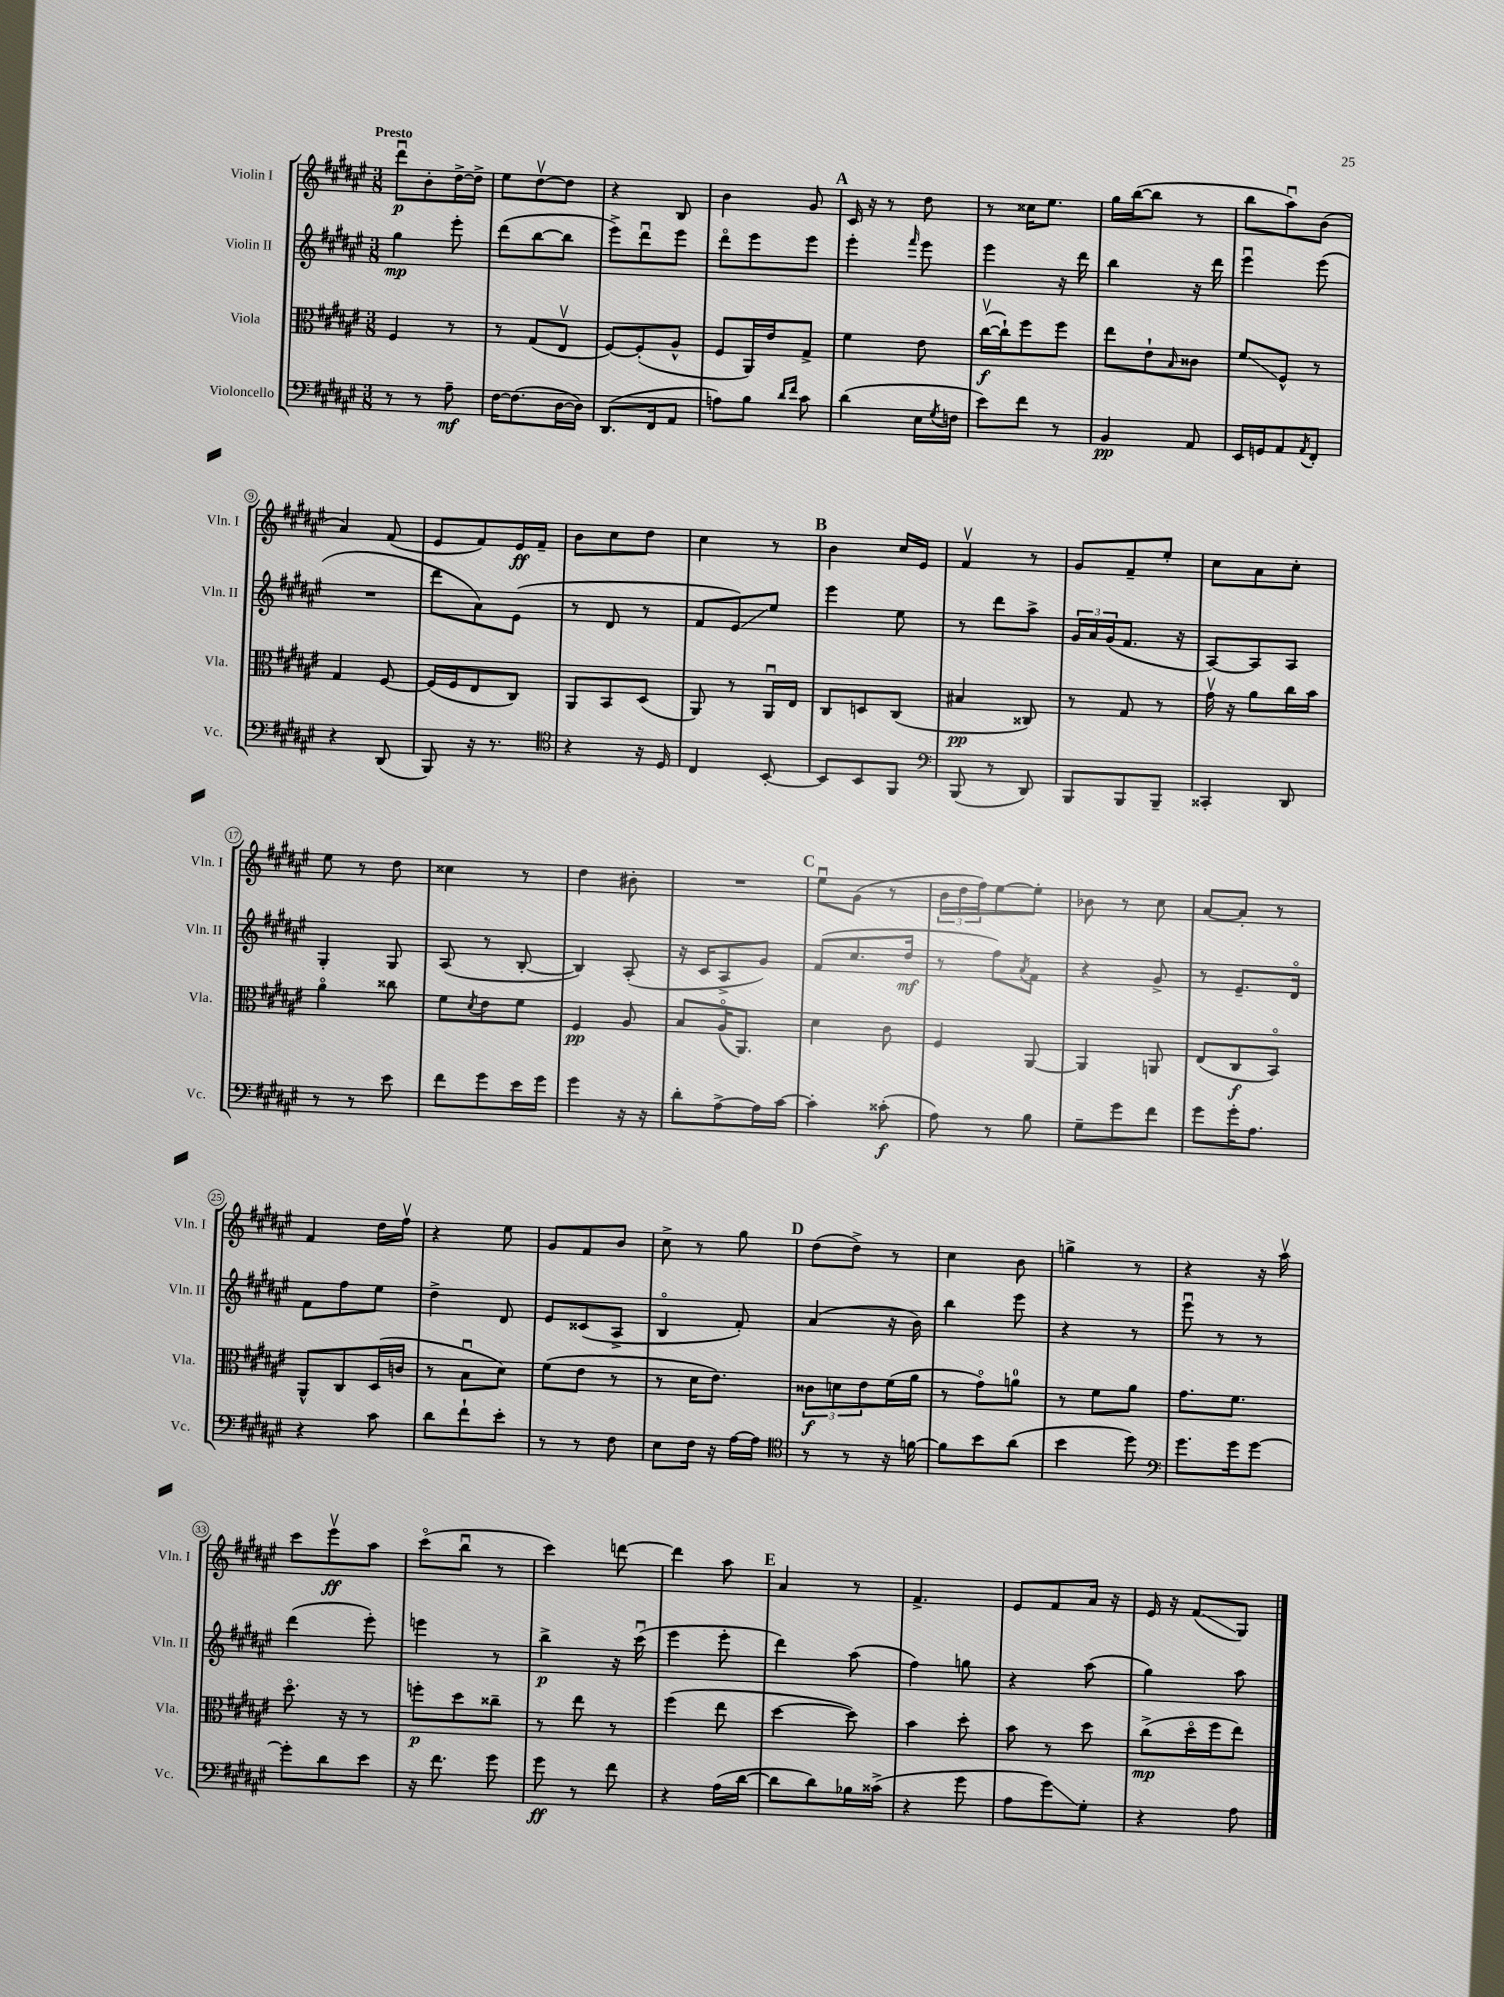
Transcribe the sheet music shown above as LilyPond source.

<<
\new StaffGroup <<
\new Staff = "s0" \with { instrumentName = "Violin I" shortInstrumentName = "Vln. I" } {
    \clef treble \key fis \major \numericTimeSignature \time 3/8 \tempo "Presto"
    dis'''8\downbow\p b'8-. dis''16~-> dis''16-> |
    eis''8 dis''8~\upbow dis''8 |
    r4 b8 |
    b'4 gis'8 |
    \mark \markup { \bold "A" } cis'16 r16 r8 dis''8 |
    r8 cisis''16 eis''8. |
    gis''16 b''16~( b''8 r8 |
    b''8 ais''8\downbow) b'8( |
    ais'4) fis'8( |
    eis'8 fis'8) eis'16\ff fis'16-- |
    b'8 cis''8 dis''8 |
    cis''4 r8 |
    \mark \markup { \bold "B" } b'4 cis''16 eis'16 |
    fis'4\upbow r8 |
    gis'8 fis'8-- eis''8-. |
    cis''8 ais'8 cis''8-. |
    eis''8 r8 dis''8 |
    cisis''4 r8 |
    dis''4 bis'8-. |
    R4. |
    \mark \markup { \bold "C" } eis''8\downbow gis'8( r8 |
    \tuplet 3/2 { b'16 dis''16 fis''16) } eis''8~ eis''8-. |
    bes'8 r8 cis''8 |
    ais'8~ ais'8-. r8 |
    fis'4 dis''16 fis''16\upbow |
    r4 eis''8 |
    gis'8 fis'8 b'8 |
    cis''8-> r8 gis''8 |
    \mark \markup { \bold "D" } dis''8( dis''8->) r8 |
    cis''4 b'8 |
    g''4-> r8 |
    r4 r16 ais''16\upbow |
    cis'''8 eis'''8\upbow\ff ais''8 |
    cis'''8\flageolet( b''8\downbow r8 |
    cis'''4) d'''8~ |
    d'''4 ais''8 |
    \mark \markup { \bold "E" } ais'4 r8 |
    fis'4.-> |
    eis'8 fis'8 ais'16 r16 |
    eis'16 r16 fis'8\glissando( gis8) \bar "|." |
}
\new Staff = "s1" \with { instrumentName = "Violin II" shortInstrumentName = "Vln. II" } {
    \clef treble \key fis \major \numericTimeSignature \time 3/8
    gis''4\mp eis'''8-. |
    dis'''8( b''8~ b''8 |
    eis'''8->) dis'''8\downbow eis'''8 |
    dis'''8\flageolet eis'''8 eis'''8 |
    \mark \markup { \bold "A" } eis'''4-. \grace { fis'''16 } eis'''8 |
    eis'''4 r16 dis'''16 |
    b''4 r16 dis'''16 |
    eis'''4\downbow eis'''8( |
    R4. |
    dis'''8 ais'8) eis'8( |
    r8 dis'8 r8 |
    fis'8 eis'8\glissando) eis''8 |
    \mark \markup { \bold "B" } eis'''4 eis''8 |
    r8 dis'''8 ais''8-> |
    \tuplet 3/2 { gis'16 ais'16 gis'16( } fis'8. r16 |
    ais8~) ais8 ais8 |
    gis4-. gis8 |
    ais8( r8 b8~-. |
    b4) ais8-.( |
    r16 cis'16 ais8-> gis'8) |
    \mark \markup { \bold "C" } fis'8( cis''8. dis''16\mf |
    r8 fis''8) \acciaccatura { ais'8 } fis'8 |
    r4 gis'8-> |
    r8 eis'8.-- dis'16\flageolet |
    fis'8 fis''8 eis''8 |
    dis''4-> dis'8 |
    eis'8 cisis'8( ais8-> |
    b4\flageolet fis'8-.) |
    \mark \markup { \bold "D" } ais'4( r16 b'16) |
    b''4 eis'''8 |
    r4 r8 |
    eis'''8\downbow r8 r8 |
    dis'''4( eis'''8-.) |
    e'''4 r8 |
    b''4->\p r16 cis'''16\downbow( |
    eis'''4 eis'''8-. |
    \mark \markup { \bold "E" } dis'''4) ais''8( |
    fis''4) g''8 |
    r4 ais''8( |
    gis''4) ais''8 \bar "|." |
}
\new Staff = "s2" \with { instrumentName = "Viola" shortInstrumentName = "Vla." } {
    \clef alto \key fis \major \numericTimeSignature \time 3/8
    fis4 r8 |
    r8 gis8( eis8\upbow |
    fis8~) fis8-.( ais8-^ |
    fis8 ais,16) eis'16 gis8-> |
    \mark \markup { \bold "A" } fis'4 eis'8 |
    cis''16~\upbow\f( cis''16-!) fis''8 fis''8 |
    eis''8 eis'8-! \grace { b16 } cisis'8 |
    fis'8\glissando fis8-^ r8 |
    gis4 fis8~ |
    fis16( fis16 eis8 cis8) |
    ais,8 b,8 dis8( |
    ais,8) r8 ais,16\downbow eis16 |
    \mark \markup { \bold "B" } cis8 d8 cis8( |
    bis4\pp cisis8) |
    r8 gis8 r8 |
    gis'16\upbow r16 ais'8 cis''16 b'16 |
    ais'4\flageolet cisis''8 |
    fis'8 \acciaccatura { dis'8 } eis'8 fis'8 |
    fis4\pp ais8 |
    b8 ais16\flageolet( ais,8.) |
    \mark \markup { \bold "C" } dis'4 cis'8 |
    fis4 ais,8~ |
    ais,4 a,8 |
    eis8( cis8\f b,8\flageolet) |
    ais,8-^ cis8 dis16( c'16 |
    r8 b8\downbow dis'8) |
    fis'8( eis'8 r8 |
    r8 dis'16 eis'8.) |
    \mark \markup { \bold "D" } \tuplet 3/2 { cisis'8\f d'8 eis'8 } fis'16( ais'16 |
    r8 gis'8\flageolet) a'8-0 |
    r8 fis'8 ais'8 |
    gis'8. fis'8. |
    dis''8.\flageolet r16 r8 |
    f''8-.\p dis''8 cisis''8-- |
    r8 eis''8 r8 |
    fis''4( eis''8 |
    \mark \markup { \bold "E" } dis''4~ dis''8) |
    b'4 dis''8-. |
    b'8 r8 dis''8 |
    cis''8->\mp( dis''16\flageolet fis''16 eis''8) \bar "|." |
}
\new Staff = "s3" \with { instrumentName = "Violoncello" shortInstrumentName = "Vc." } {
    \clef bass \key fis \major \numericTimeSignature \time 3/8
    r8 r8 ais8--\mf |
    fis16~ fis8.( dis16~ dis16) |
    dis,8.( fis,16 ais,8 |
    a8) b8 \grace { dis'16 fis'16 } cis'8 |
    \mark \markup { \bold "A" } dis'4( eis16 \acciaccatura { gis8 } f16 |
    eis'8) fis'8 r8 |
    b,4\pp ais,8 |
    eis,16 g,16 ais,8 \acciaccatura { ais,8 } fis,8-. |
    r4 dis,8( |
    b,,8) r16 r8. |
    \clef tenor r4 r16 dis16 |
    cis4 b,8~-. |
    \mark \markup { \bold "B" } b,8 b,8 fis,8 |
    \clef bass b,,8( r8 dis,8) |
    b,,8 b,,8 b,,8-- |
    cisis,4-. dis,8 |
    r8 r8 eis'8 |
    fis'8 gis'8 eis'16 gis'16 |
    gis'4 r16 r16 |
    dis'8-. ais8~-> ais16 cis'16~ |
    \mark \markup { \bold "C" } cis'4-. cisis'8-.\f( |
    ais8) r8 b8 |
    gis8-- gis'8 fis'8 |
    gis'8 gis'16-. ais8. |
    r4 cis'8 |
    dis'8 fis'8-! eis'8-. |
    r8 r8 fis8 |
    eis8 fis16 r16 ais16~ ais16 |
    \mark \markup { \bold "D" } \clef tenor r8 r8 r16 f'16~ |
    f'8 b'8 ais'8( |
    b'4 dis''8) |
    \clef bass gis'8. gis'16 gis'8~ |
    gis'8-. dis'8 eis'8 |
    r16 fis'8. gis'8 |
    gis'8\ff r8 fis'8 |
    r4 ais16( dis'16~ |
    \mark \markup { \bold "E" } dis'8 dis'8) bes16 cisis'16->( |
    r4 gis'8 |
    ais8 gis'8\glissando) gis8-. |
    r4 ais8 \bar "|." |
}
>>
>>
\layout { \context { \Score \override BarNumber.stencil = #(make-stencil-circler 0.1 0.3 ly:text-interface::print) } }
